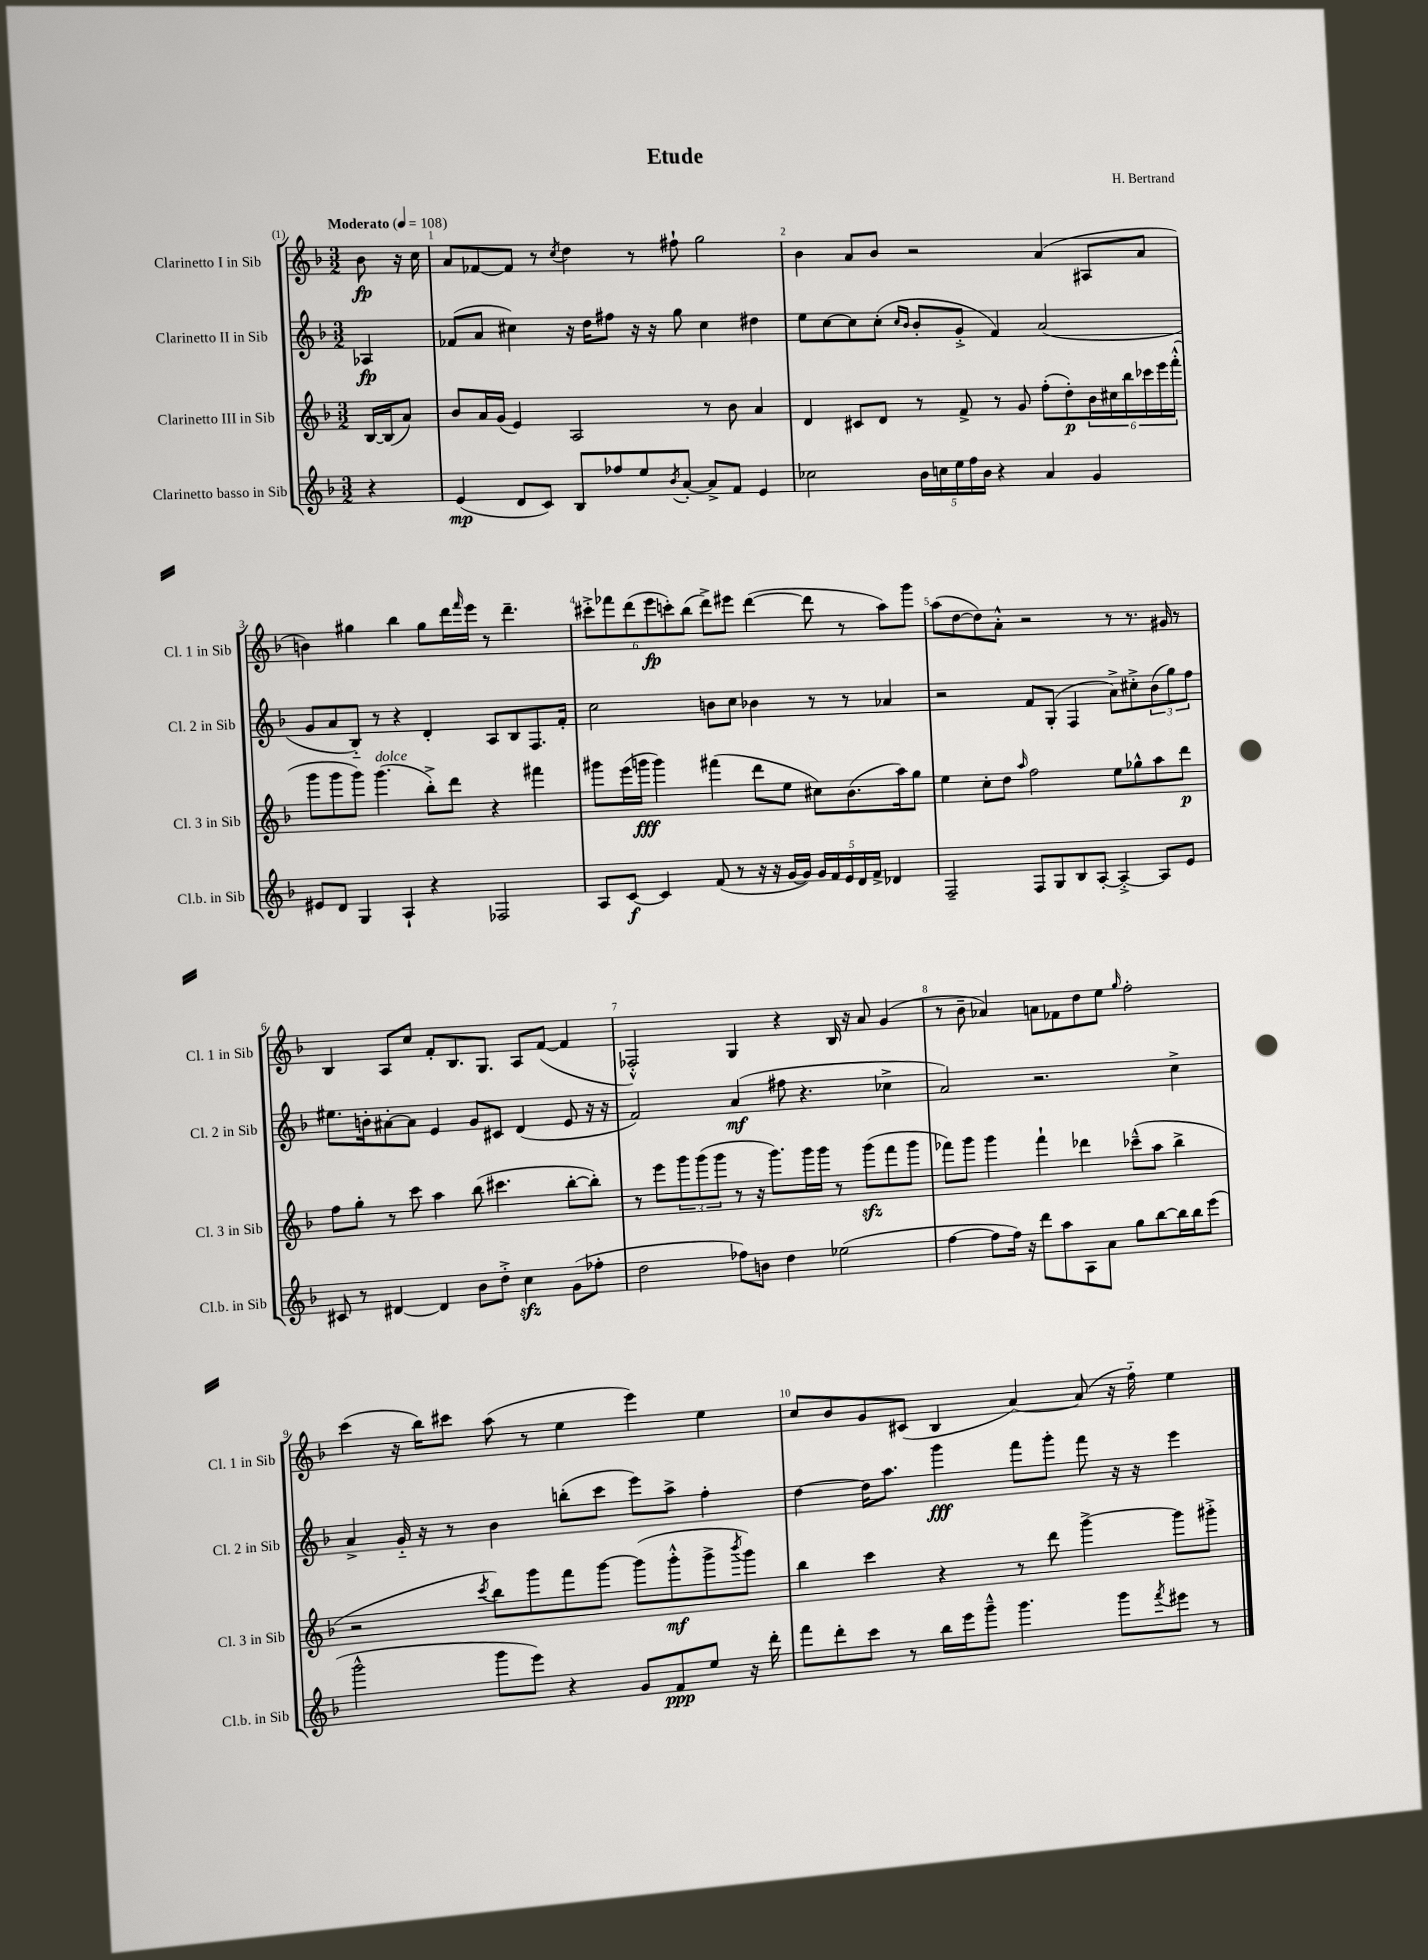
\header { title = "Etude" composer = "H. Bertrand" }
<<
\new StaffGroup <<
\new Staff = "s0" \with { instrumentName = "Clarinetto I in Sib" shortInstrumentName = "Cl. 1 in Sib" } {
    \clef treble \key f \major \numericTimeSignature \time 3/2 \partial 4 \tempo "Moderato" 4 = 108
    bes'8\fp r16 c''16 |
    a'8 fes'8~ fes'8 r8 \acciaccatura { c''8 } d''4 r8 fis''8-! g''2 |
    bes'4 a'8 bes'8 r2 a'4( ais8 a'8 |
    b'4) gis''4 bes''4 gis''8 d'''16 \grace { f'''16 } e'''16 r8 d'''4.-- |
    \tuplet 6/4 { cis'''8-.-> fes'''8 d'''8( e'''8\fp c'''8-.) bes''8( } d'''8->) eis'''8 d'''4~( d'''8 r8 a''8) g'''8 |
    a''8( d''8~ d''8) a'8-.-^ r2 r8 r8. gis'16 r8 |
    bes4 a8 c''8 f'8-. bes8. g8. a8 f'8~( f'4 |
    fes2-.-^) g4 r4 bes16 r16 a'8 g'4( |
    r8 bes'8-- aes'4) a'8 fes'8 d''8 e''8 \grace { g''16 } f''2-. |
    c'''4( r16 bes''16) cis'''8 a''8( r8 e''4 e'''4) e''4 |
    c''8 bes'8 g'8 cis'8( bes4 a'4~) a'8( r16 f''16-_) e''4 \bar "|." |
}
\new Staff = "s1" \with { instrumentName = "Clarinetto II in Sib" shortInstrumentName = "Cl. 2 in Sib" } {
    \clef treble \key f \major \numericTimeSignature \time 3/2 \partial 4
    aes4\fp |
    fes'8( a'8 cis''4) r16 d''16 fis''8 r16 r16 g''8 cis''4 dis''4 |
    e''8 c''8~ c''8 c''8-.( \grace { c''16 bes'16 } bes'8-. g'8-.-> f'4) a'2( |
    g'8 a'8 bes8-_) r8 r4 d'4-. a8 bes8 f8. f'16-. |
    c''2 b'8 c''8 bes'4 r8 r8 aes'4 |
    r2 f'8 g8-.( f4 a'8->) cis''8-.-> \tuplet 3/2 { bes'8( g''8) f''8 } |
    eis''8. b'16-. ais'8~-. ais'8 e'4 g'8 cis'8 d'4( e'8 r16 r16 |
    f'2) a'4\mf( fis''8 r4. ces''4-> |
    a'2) r2. c''4-> |
    a'4-> g'16-_ r16 r8 bes'4 b''8-.( c'''8 e'''8) a''8-> f''4-. |
    d''4~ d''16 a''8. g'''4\fff f'''8 g'''8-. f'''8 r16 r16 e'''4 \bar "|." |
}
\new Staff = "s2" \with { instrumentName = "Clarinetto III in Sib" shortInstrumentName = "Cl. 3 in Sib" } {
    \clef treble \key f \major \numericTimeSignature \time 3/2 \partial 4
    bes16~ bes16( a'8) |
    bes'8 a'16 g'16( e'4) a2 r8 bes'8 a'4 |
    d'4 cis'8 d'8 r8 f'8-> r8 g'8 f''8-.( d''8-.\p) \tuplet 6/4 { bes'16 cis''16 bes''16 ces'''16 e'''16 f'''16-.-^( } |
    g'''8 g'''8 g'''8) g'''4.^\markup { \italic "dolce" }( bes''8-.->) d'''8 r4 fis'''4 |
    gis'''8 e'''16( g'''16\fff g'''4) fis'''4( d'''8 e''8 cis''8) bes'8.( a''16) g''8 |
    e''4 c''8-. d''8 \grace { a''16 } f''2 e''8 ges''8-^ a''8 d'''8\p |
    f''8 g''8-. r8 c'''8 a''4 bes''8( cis'''4. bes''8~-. bes''8-.) |
    r8 e'''8 \tuplet 3/2 { g'''8 g'''8( g'''8 } r8 r16 g'''8.) g'''16 g'''16 r8 g'''8\sfz( f'''8 g'''8 |
    fes'''8) g'''8 g'''4 fes'''4-! des'''4 ces'''8---^( a''8 bes''4-> |
    r2 \acciaccatura { c'''8 } bes''8) g'''8 f'''8 g'''8~ g'''8( g'''8-.-^\mf g'''8-> \acciaccatura { bes'''8 } g'''8) |
    bes''4 c'''4 r4 r8 d'''8 g'''4~-> g'''8 gis'''8-.-> \bar "|." |
}
\new Staff = "s3" \with { instrumentName = "Clarinetto basso in Sib" shortInstrumentName = "Cl.b. in Sib" } {
    \clef treble \key f \major \numericTimeSignature \time 3/2 \partial 4
    r4 |
    e'4\mp( d'8 c'8) bes8 fes''8 e''8 \acciaccatura { bes'8 } a'8~-. a'8-> f'8 e'4 |
    ces''2 \tuplet 5/4 { bes'16 c''16 e''16 f''16 bes'16 } r4 a'4 g'4 |
    eis'8 d'8 g4 a4-! r4 fes2 |
    a8 c'8~\f c'4 f'8( r8 r16 r16 g'16~ g'16) \tuplet 5/4 { g'16 f'16 e'16 d'16 f'16-> } des'4 |
    f2-- f8 g8 bes8 a8~-. a4~-.-> a8 e'8 |
    cis'8 r8 dis'4~ dis'4 bes'8 d''8-.-> c''4\sfz g'8( fes''8-. |
    d''2 fes''8) b'8 d''4 ees''2( |
    f''4~ f''8 f''16) r16 d'''8 a''8 a8 a'8 g''8 bes''8~ bes''16 bes''16 e'''8( |
    g'''2-^ g'''8 e'''8) r4 g'8 f'8\ppp e''8 r16 d'''16-. |
    f'''8 d'''8-. c'''8 r8 bes''16 e'''16 g'''8---^ g'''4. g'''8 \acciaccatura { f'''8 } eis'''8 r8 \bar "|." |
}
>>
>>
\layout { \context { \Score \override BarNumber.break-visibility = ##(#f #t #t) barNumberVisibility = #all-bar-numbers-visible } }
